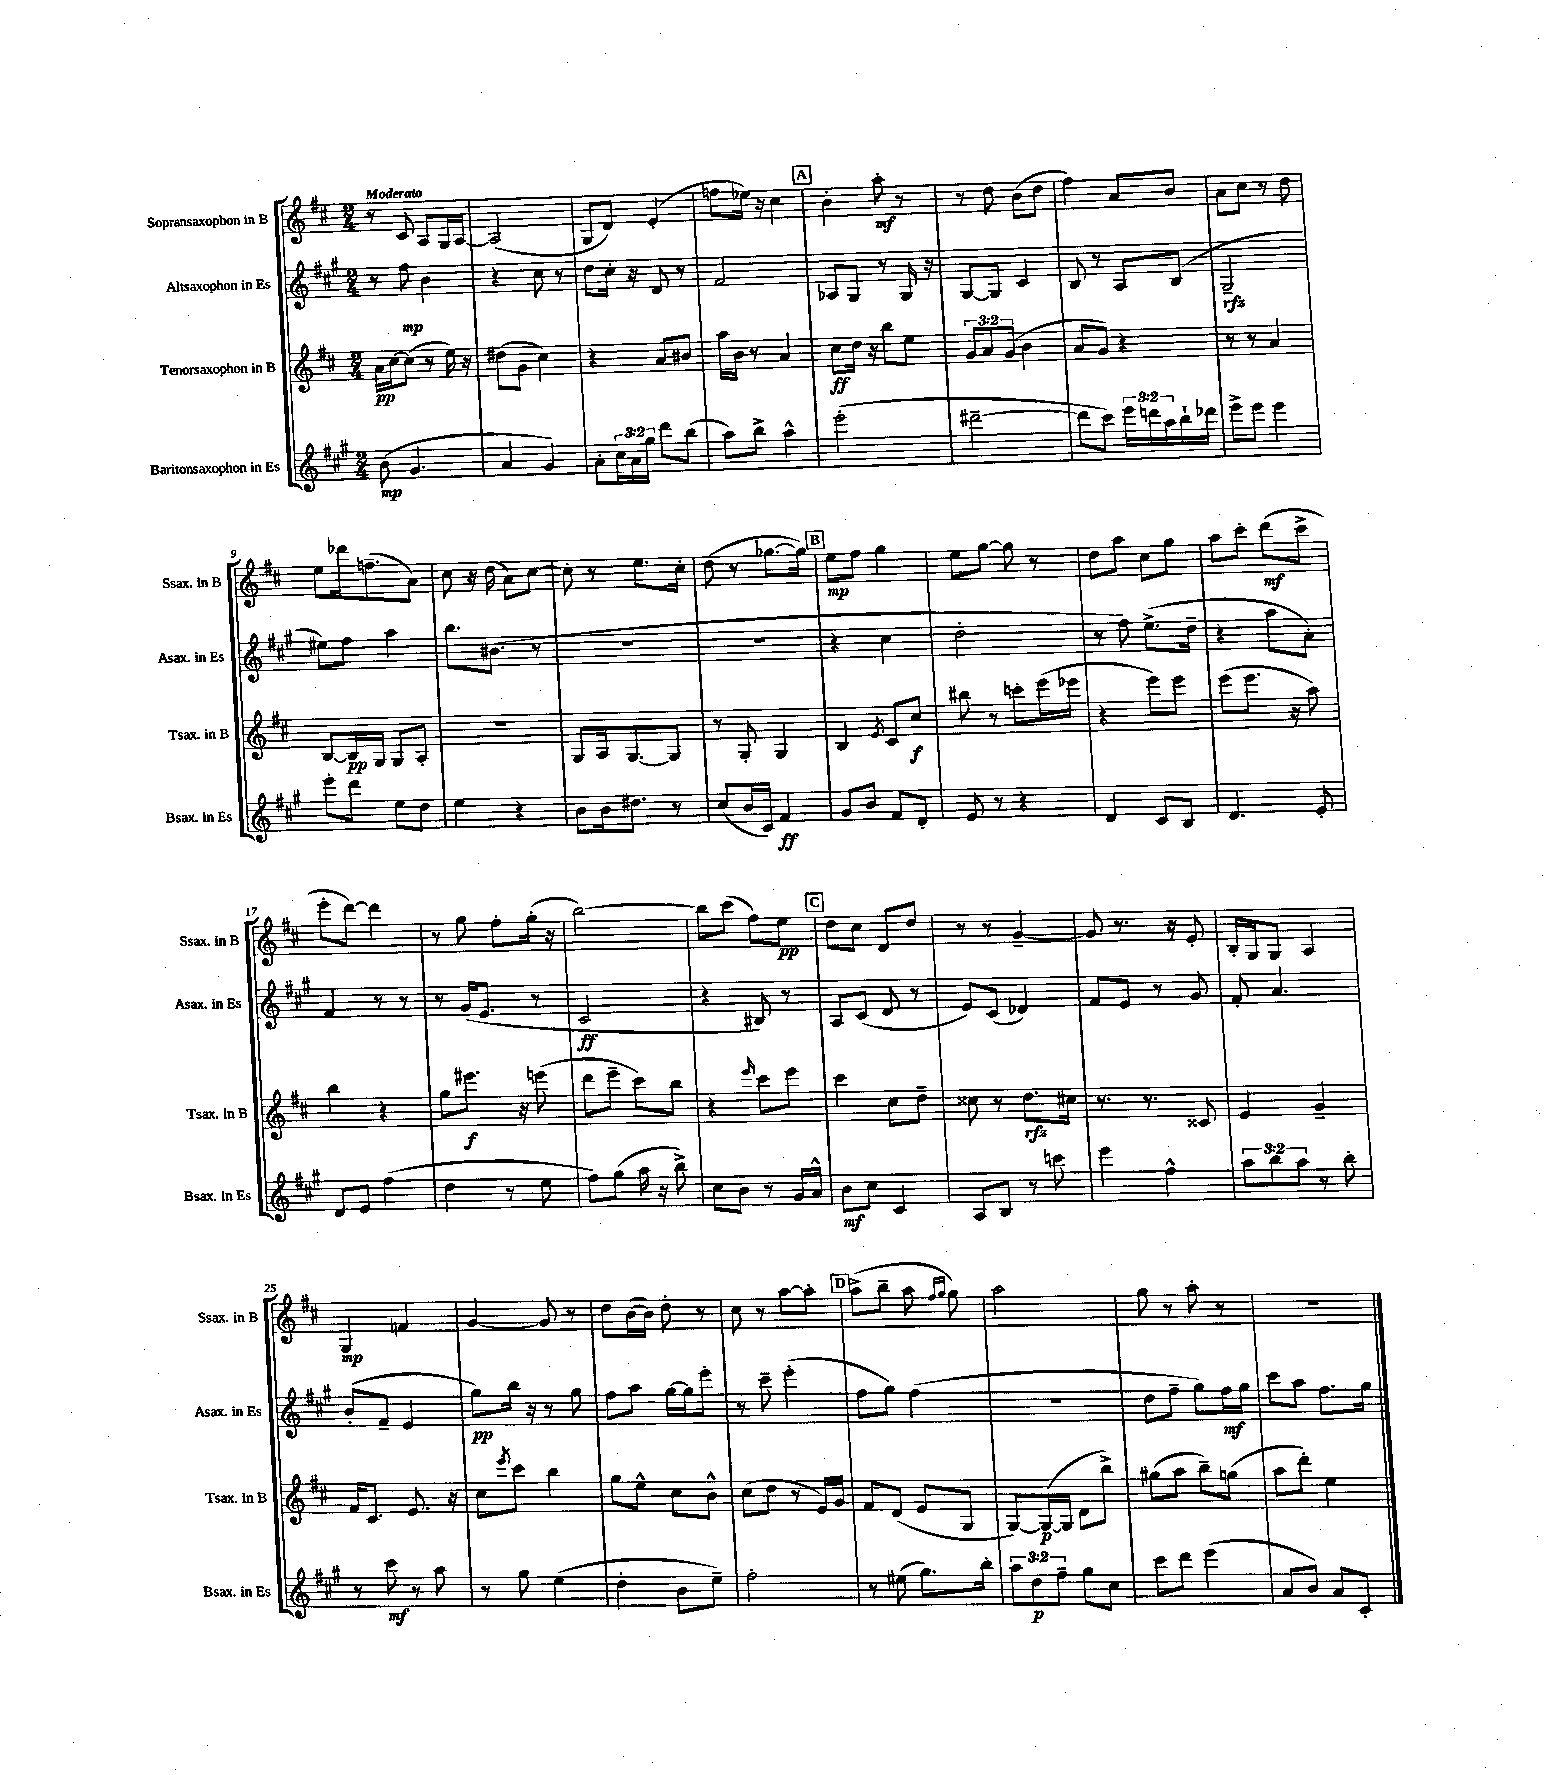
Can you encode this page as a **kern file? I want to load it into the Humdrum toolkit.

**kern	**dynam	**kern	**dynam	**kern	**dynam	**kern	**dynam
*part4	*part4	*part3	*part3	*part2	*part2	*part1	*part1
*staff4	*staff4	*staff3	*staff3	*staff2	*staff2	*staff1	*staff1
*I"Baritonsaxophon in Es	*	*I"Tenorsaxophon in B	*	*I"Altsaxophon in Es	*	*I"Sopransaxophon in B	*
*I'Bsax. in Es	*	*I'Tsax. in B	*	*I'Asax. in Es	*	*I'Ssax. in B	*
*clefG2	*	*clefG2	*	*clefG2	*	*clefG2	*
*k[f#c#g#]	*	*k[f#c#]	*	*k[f#c#g#]	*	*k[f#c#]	*
*M2/4	*	*M2/4	*	*M2/4	*	*M2/4	*
=1	=1	=1	=1	=1	=1	=1	=1
!	!	!	!	!	!	!LO:TX:a:B:t=Moderato	!
(8b\	mp	16a\LL	pp	8r	.	8r	.
.	.	[16cc#\J	.	.	.	.	.
4.g#/	.	(8cc#\J]	.	8ff#\	mp	8c#/	.
.	.	8r	.	4b\	.	8A/L	.
.	.	16ee\)	.	.	.	16G/L	.
.	.	16r	.	.	.	[16A/JJ	.
=2	=2	=2	=2	=2	=2	=2	=2
4a/	.	(8dd#X\L	.	4r	.	(2A/]	.
.	.	8g\J	.	.	.	.	.
4g#/)	.	4cc#\)	.	8cc#\	.	.	.
.	.	.	.	8r	.	.	.
=3	=3	=3	=3	=3	=3	=3	=3
8a'\L	.	4r	.	8dd\L	.	8G/L	.
24cc#\L	.	.	.	16cc#'\Jk	.	8d/J)	.
24a\	.	.	.	.	.	.	.
.	.	.	.	16r	.	.	.
24gg#\JJ	.	.	.	.	.	.	.
8ddd\L	.	8a/L	.	8d/	.	(4e'/	.
(8bb\J	.	8b#X/J	.	8r	.	.	.
=4	=4	=4	=4	=4	=4	=4	=4
8aa\L)	.	16aa\LL	.	2f#/	.	8ffn\L	.
.	.	16b\JJ	.	.	.	.	.
8bb^\J	.	8r	.	.	.	16ee-X\Jk)	.
.	.	.	.	.	.	16r	.
4aa^^\	.	4a/	.	.	.	4cc#\	.
!!LO:REH:place=s1:t=A
=5	=5	=5	=5	=5	=5	=5	=5
(2eee'\	.	8cc#\L	ff	8A-X/L	.	4b'\	.
.	.	16dd\Jk	.	8G#/J	.	.	.
.	.	16r	.	.	.	.	.
.	.	8bb\L	.	8r	.	8aa'\	mf
.	.	8ee\J	.	16G#/	.	8r	.
.	.	.	.	16r	.	.	.
=6	=6	=6	=6	=6	=6	=6	=6
[2ddd#X~\	.	12g/L	.	[8G#/L	.	8r	.
.	.	12a/	.	.	.	.	.
.	.	.	.	8G#/J]	.	8dd\	.
.	.	(12g/J	.	.	.	.	.
.	.	4b\	.	4c#/	.	(8b\L	.
.	.	.	.	.	.	8dd\J	.
=7	=7	=7	=7	=7	=7	=7	=7
8ddd#\L]	.	8a/L	.	8B/	.	4ff#\)	.
8ccc#\J)	.	8g/J)	.	8r	.	.	.
24eee\LL	.	4r	.	8A/L	.	8a/L	.
24dddn\	.	.	.	.	.	.	.
24aa\	.	.	.	.	.	.	.
16bb`\	.	.	.	(8B/J	.	8b/J	.
16ddd-X\JJ	.	.	.	.	.	.	.
=8	=8	=8	=8	=8	=8	=8	=8
8eee^\L	.	8r	.	2G#~/	rfz	8a\L	.
8eee\J	.	8r	.	.	.	8cc#\J	.
4eee\	.	4a/	.	.	.	8r	.
.	.	.	.	.	.	8dd\	.
!!LO:LB:g=z
=9	=9	=9	=9	=9	=9	=9	=9
8eee'\L	.	[8B/L	.	8ee#X\L)	.	8ee\L	.
8ddd\J	.	16B/L]	pp	8ff#\J	.	16ddd-X\k	.
.	.	16G/JJ	.	.	.	(8.ffn~\	.
8ee\L	.	8G/L	.	4aa\	.	.	.
8dd\J	.	8A'/J	.	.	.	8a\J)	.
=10	=10	=10	=10	=10	=10	=10	=10
4ee\	.	2r	.	8.bb\L	.	8cc#\	.
.	.	.	.	.	.	16r	.
.	.	.	.	(8.b#X\J	.	(16dd\	.
4r	.	.	.	.	.	8a\L)	.
.	.	.	.	8r	.	[8cc#\J	.
=11	=11	=11	=11	=11	=11	=11	=11
8b\L	.	8G/L	.	2r	.	8cc#'\]	.
16b\k	.	16A/k	.	.	.	8r	.
8.dd#X\J	.	[8.G/	.	.	.	.	.
.	.	.	.	.	.	8.ee\L	.
8r	.	8G/J]	.	.	.	.	.
.	.	.	.	.	.	16cc#'\Jk	.
=12	=12	=12	=12	=12	=12	=12	=12
(8cc#/L	.	8r	.	2r	.	(8dd\	.
16b/L	.	8G'/	.	.	.	8r	.
16c#/JJ)	.	.	.	.	.	.	.
4f#/	ff	4G/	.	.	.	[8.gg-X\L	.
.	.	.	.	.	.	16gg-\Jk])	.
!!LO:REH:place=s1:t=B
=13	=13	=13	=13	=13	=13	=13	=13
8g#/L	.	4B/	.	4r	.	8ee\L	mp
8b/J	.	.	.	.	.	8ff#\J	.
.	.	8qe/	.	.	.	.	.
8f#/L	.	8c#/L	.	4cc#\	.	4gg\	.
8d'/J	.	8cc#/J	f	.	.	.	.
=14	=14	=14	=14	=14	=14	=14	=14
8e/	.	8bb#X\	.	2dd'\	.	8ee\L	.
8r	.	8r	.	.	.	[8gg\J	.
4r	.	8cccn'\L	.	.	.	8gg\]	.
.	.	(16eee\L	.	.	.	8r	.
.	.	16eee-X\JJ	.	.	.	.	.
=15	=15	=15	=15	=15	=15	=15	=15
4d/	.	4r	.	8r	.	8dd\L	.
.	.	.	.	8ff#\)	.	8aa\J	.
8c#/L	.	8eee\L)	.	(8.ee^\L	.	8cc#\L	.
8B/J	.	8eee\J	.	.	.	8gg\J	.
.	.	.	.	16dd~\Jk	.	.	.
=16	=16	=16	=16	=16	=16	=16	=16
4.d/	.	(8eee\L	.	4r	.	8aa\L	.
.	.	8.eee\J	.	.	.	8ccc#'\J	.
.	.	.	.	8aa\L	.	(8ddd\L	mf
.	.	16r	.	.	.	.	.
8e'/	.	8aa\)	.	8a'\J)	.	8ccc#^\J	.
!!LO:LB:g=z
=17	=17	=17	=17	=17	=17	=17	=17
8d/L	.	4bb\	.	4f#/	.	8eee'\L	.
8e/J	.	.	.	.	.	[8ddd\J)	.
(4ff#\	.	4r	.	8r	.	4ddd\]	.
.	.	.	.	8r	.	.	.
=18	=18	=18	=18	=18	=18	=18	=18
4dd\	.	8gg\L	.	8r	.	8r	.
.	.	8.eee#X\J	f	(16g#/KL	.	8gg\	.
.	.	.	.	8.e/J	.	.	.
8r	.	.	.	.	.	8ff#'\L	.
.	.	16r	.	.	.	.	.
8ee\	.	(8eeen\	.	8r	.	(16gg'\Jk	.
.	.	.	.	.	.	16r	.
=19	=19	=19	=19	=19	=19	=19	=19
8ff#\L)	.	8ddd\L	.	2c#/	ff	[2bb\)	.
(8gg#\J	.	8eee~\J	.	.	.	.	.
16aa\	.	8ccc#\L)	.	.	.	.	.
16r	.	.	.	.	.	.	.
8bb^\)	.	8bb\J	.	.	.	.	.
=20	=20	=20	=20	=20	=20	=20	=20
8cc#\L	.	4r	.	4r	.	8bb\L]	.
8b\J	.	.	.	.	.	(8ccc#\J	.
.	.	16qqeee/	.	.	.	.	.
8r	.	8ccc#\L	.	8B#X/)	.	8ff#\L)	.
16g#/LL	.	8eee\J	.	8r	.	8ee\J	pp
16a^^/JJ	.	.	.	.	.	.	.
!!LO:REH:place=s1:t=C
=21	=21	=21	=21	=21	=21	=21	=21
8b\L	mf	4ccc#\	.	8A/L	.	8dd\L	.
8cc#\J	.	.	.	(8c#/J	.	8cc#\J	.
4c#/	.	8cc#\L	.	8d/	.	8d/L	.
.	.	8dd~\J	.	8r	.	8dd/J	.
=22	=22	=22	=22	=22	=22	=22	=22
8A/L	.	8cc##X\	.	8e/L)	.	8r	.
8B/J	.	8r	.	(8c#/J	.	8r	.
8r	.	8.dd\L	rfz	4d-X/)	.	[4g~/	.
8cccn\	.	.	.	.	.	.	.
.	.	16cc#X\Jk	.	.	.	.	.
=23	=23	=23	=23	=23	=23	=23	=23
4eee\	.	8.r	.	8f#/L	.	8g/]	.
.	.	.	.	8e/J	.	8.r	.
.	.	8.r	.	.	.	.	.
4ff#^^\	.	.	.	8r	.	.	.
.	.	.	.	.	.	16r	.
.	.	8c##X/	.	8g#/	.	8e'/	.
=24	=24	=24	=24	=24	=24	=24	=24
12aa\L	.	4e/	.	8f#'/	.	16B'/LL	.
.	.	.	.	.	.	16G/J	.
12bb\	.	.	.	.	.	.	.
.	.	.	.	4.a/	.	8G/J	.
12aa\J	.	.	.	.	.	.	.
8r	.	4g~/	.	.	.	4A/	.
8bb'\	.	.	.	.	.	.	.
!!LO:LB:g=z
=25	=25	=25	=25	=25	=25	=25	=25
8r	.	16f#/KL	.	(8b'/L	.	4G/	mp
.	.	8.c#/J	.	.	.	.	.
8ccc#\	mf	.	.	8f#~/J	.	.	.
8r	.	8.e/	.	4e/	.	4fn/	.
8aa\	.	.	.	.	.	.	.
.	.	16r	.	.	.	.	.
=26	=26	=26	=26	=26	=26	=26	=26
8r	.	8cc#\L	.	8gg#\L)	pp	[4g/	.
.	.	8qeee/	.	.	.	.	.
8gg#\	.	8ccc#\J	.	16bb\Jk	.	.	.
.	.	.	.	16r	.	.	.
(4ee\	.	4bb\	.	8r	.	8g/]	.
.	.	.	.	8gg#\	.	8r	.
=27	=27	=27	=27	=27	=27	=27	=27
4dd'\	.	8gg\L	.	8ff#\L	.	8dd\L	.
.	.	8ee^^\J	.	8aa\J	.	([16b\L	.
.	.	.	.	.	.	16b\JJ])	.
8b\L	.	8cc#\L	.	[16gg#\LL	.	8dd'\	.
.	.	.	.	16gg#\J]	.	.	.
8ee~\J)	.	8b^^\J	.	8eee'\J	.	8r	.
=28	=28	=28	=28	=28	=28	=28	=28
2ff#'\	.	(8cc#\L	.	8r	.	8cc#\	.
.	.	8dd\J	.	8ccc#~\	.	8r	.
.	.	8r	.	(4eee'\	.	[8aa\L	.
.	.	16e/LL)	.	.	.	8aa'\J]	.
.	.	16g/JJ	.	.	.	.	.
!!LO:REH:place=s1:t=D
=29	=29	=29	=29	=29	=29	=29	=29
8r	.	8f#/L	.	8ff#\L	.	(8aa^\L	.
(8ee#X\	.	(8d/J	.	8gg#\J)	.	8bb~\J	.
8.gg#\L)	.	8e/L	.	(4ff#\	.	8aa\	.
.	.	.	.	.	.	16qqff#/LL	.
.	.	.	.	.	.	16qqgg/JJ	.
.	.	8G/J	.	.	.	8gg\)	.
16bb'\Jk	.	.	.	.	.	.	.
=30	=30	=30	=30	=30	=30	=30	=30
12aa\L	.	[8G/L)	.	2r	.	2aa\	.
12dd\	p	.	.	.	.	.	.
.	.	(16G/L_	p	.	.	.	.
12ff#~\J	.	.	.	.	.	.	.
.	.	16G/JJ]	.	.	.	.	.
8gg#\L	.	8d\L	.	.	.	.	.
8cc#\J	.	8bb^\J)	.	.	.	.	.
=31	=31	=31	=31	=31	=31	=31	=31
8ccc#\L	.	(8gg#X\L	.	8dd\L	.	8gg\	.
8ddd\J	.	8aa\J	.	8ff#~\J	.	8r	.
(4eee\	.	8bb~\L)	.	8gg#\L)	.	8aa'\	.
.	.	(8ggn\J	.	16ff#\L	mf	8r	.
.	.	.	.	16gg#\JJ	.	.	.
=32	=32	=32	=32	=32	=32	=32	=32
8a/L	.	8aa\L	.	8ccc#\L	.	2r	.
8b/J)	.	8ddd'\J)	.	8aa\J	.	.	.
8a/L	.	4ee\	.	8.ff#\L	.	.	.
8c#'/J	.	.	.	.	.	.	.
.	.	.	.	16gg#\Jk	.	.	.
==	==	==	==	==	==	==	==
*-	*-	*-	*-	*-	*-	*-	*-
